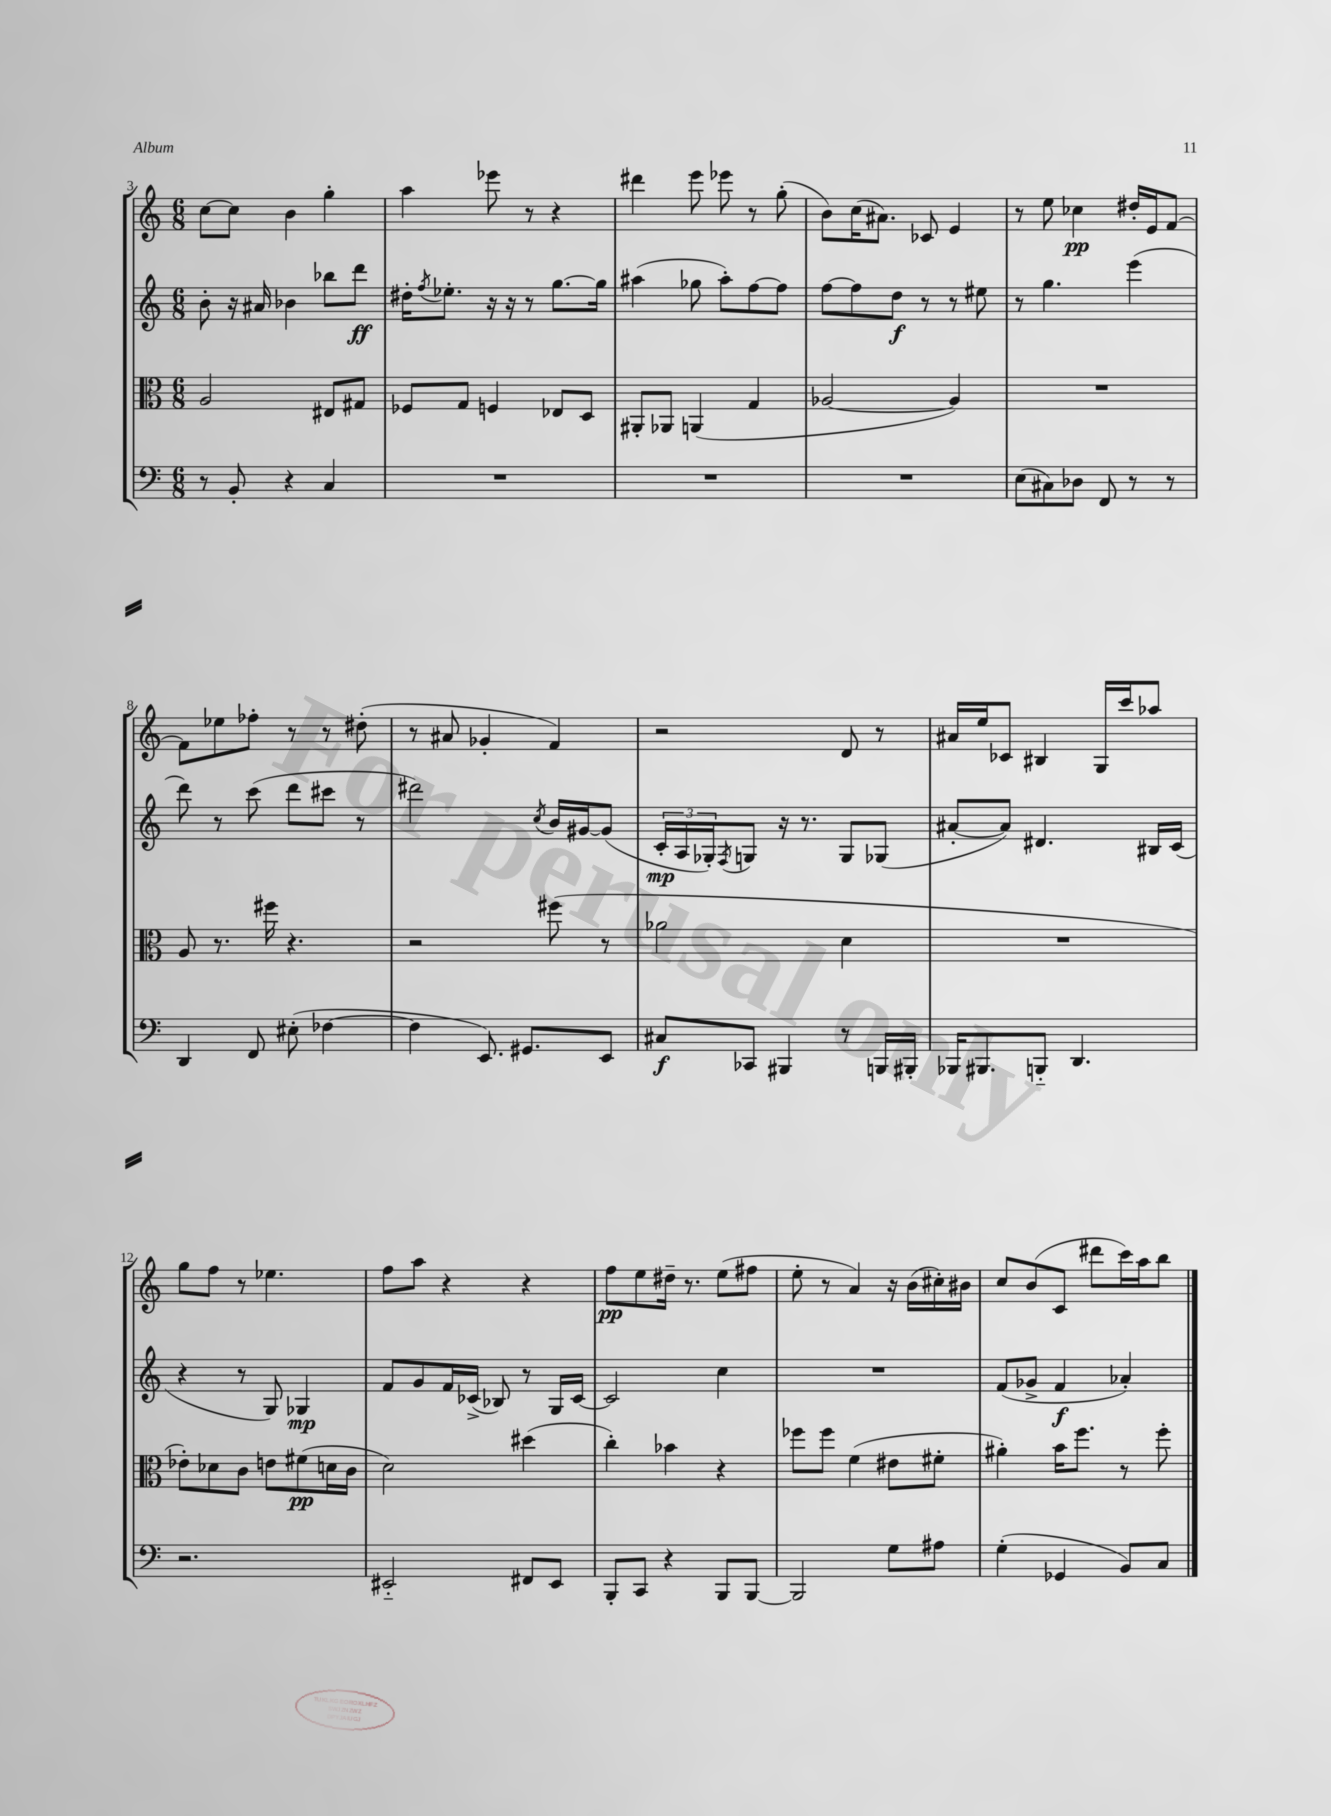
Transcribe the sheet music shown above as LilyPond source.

<<
\new StaffGroup <<
\new Staff = "s0" {
    \clef treble \key c \major \numericTimeSignature \time 6/8
    c''8~ c''8 b'4 g''4-. |
    a''4 ees'''8 r8 r4 |
    dis'''4 e'''8 ees'''8 r8 g''8-.( |
    b'8) c''16( ais'8.) ces'8 e'4 |
    r8 e''8 ces''4\pp dis''16-. e'16 f'8~ |
    f'8 ees''8 fes''8-. r8 r8 dis''8-.( |
    r8 ais'8 ges'4-. f'4) |
    r2 d'8 r8 |
    ais'16 e''16 ces'8 bis4 g16 c'''16 aes''8 |
    g''8 f''8 r8 ees''4. |
    f''8 a''8 r4 r4 |
    f''8\pp e''8 dis''16-- r8. e''8( fis''8 |
    e''8-. r8 a'4) r16 b'16( cis''16-.) bis'16 |
    c''8 b'8( c'8 dis'''8 c'''16) a''16 b''8 \bar "|." |
}
\new Staff = "s1" {
    \clef treble \key c \major \numericTimeSignature \time 6/8
    b'8-. r16 ais'16 bes'4 bes''8 d'''8\ff |
    dis''16-. \acciaccatura { f''8 } ees''8.-. r16 r16 r8 g''8.~ g''16 |
    ais''4( ges''8 ais''8-.) f''8~ f''8 |
    f''8~ f''8 d''8\f r8 r8 eis''8 |
    r8 g''4. e'''4( |
    d'''8) r8 c'''8( d'''8 cis'''8 r8 |
    dis'''2) \acciaccatura { c''8 } b'16 gis'16~ gis'8( |
    \tuplet 3/2 { c'16-.\mp a16 ges16-.) } \acciaccatura { f8 } g8 r16 r8. g8 ges8( |
    ais'8~-. ais'8) dis'4. bis16 c'16( |
    r4 r8 g8) ges4\mp |
    f'8 g'8 f'16 ces'16->( bes8) r8 g16 ces'16~ |
    ces'2 c''4 |
    R2. |
    f'8( ges'8-> f'4\f aes'4-.) \bar "|." |
}
\new Staff = "s2" {
    \clef alto \key c \major \numericTimeSignature \time 6/8
    a2 eis8 gis8 |
    fes8 g8 f4 ees8 d8 |
    ais,8-. aes,8 a,4( g4 |
    aes2~ aes4) |
    R2. |
    a8 r8. fis''16 r4. |
    r2 fis''8( r8 |
    aes'2 d'4 |
    R2. |
    ees'8-.) des'8 c'8 e'8 fis'8\pp( d'16 c'16 |
    d'2) dis''4( |
    c''4-.) bes'4 r4 |
    fes''8 fes''8 f'4( eis'8 fis'8-. |
    ais'4-.) b'16 f''8. r8 f''8-. \bar "|." |
}
\new Staff = "s3" {
    \clef bass \key c \major \numericTimeSignature \time 6/8
    r8 b,8-. r4 c4 |
    R2. |
    R2. |
    R2. |
    e8( cis8) des8 f,8 r8 r8 |
    d,4 f,8 eis8-.( fes4~ |
    fes4 e,8.) gis,8. e,8 |
    cis8\f ces,8 bis,,4 r8 b,,16 bis,,16-. |
    bes,,16 bis,,8. b,,8-_ d,4. |
    r2. |
    eis,2-_ fis,8 eis,8 |
    b,,8-. c,8 r4 b,,8 b,,8~ |
    b,,2 g8 ais8 |
    g4-.( ges,4 b,8) c8 \bar "|." |
}
>>
>>
\layout { \context { \Score currentBarNumber = #3 } }
